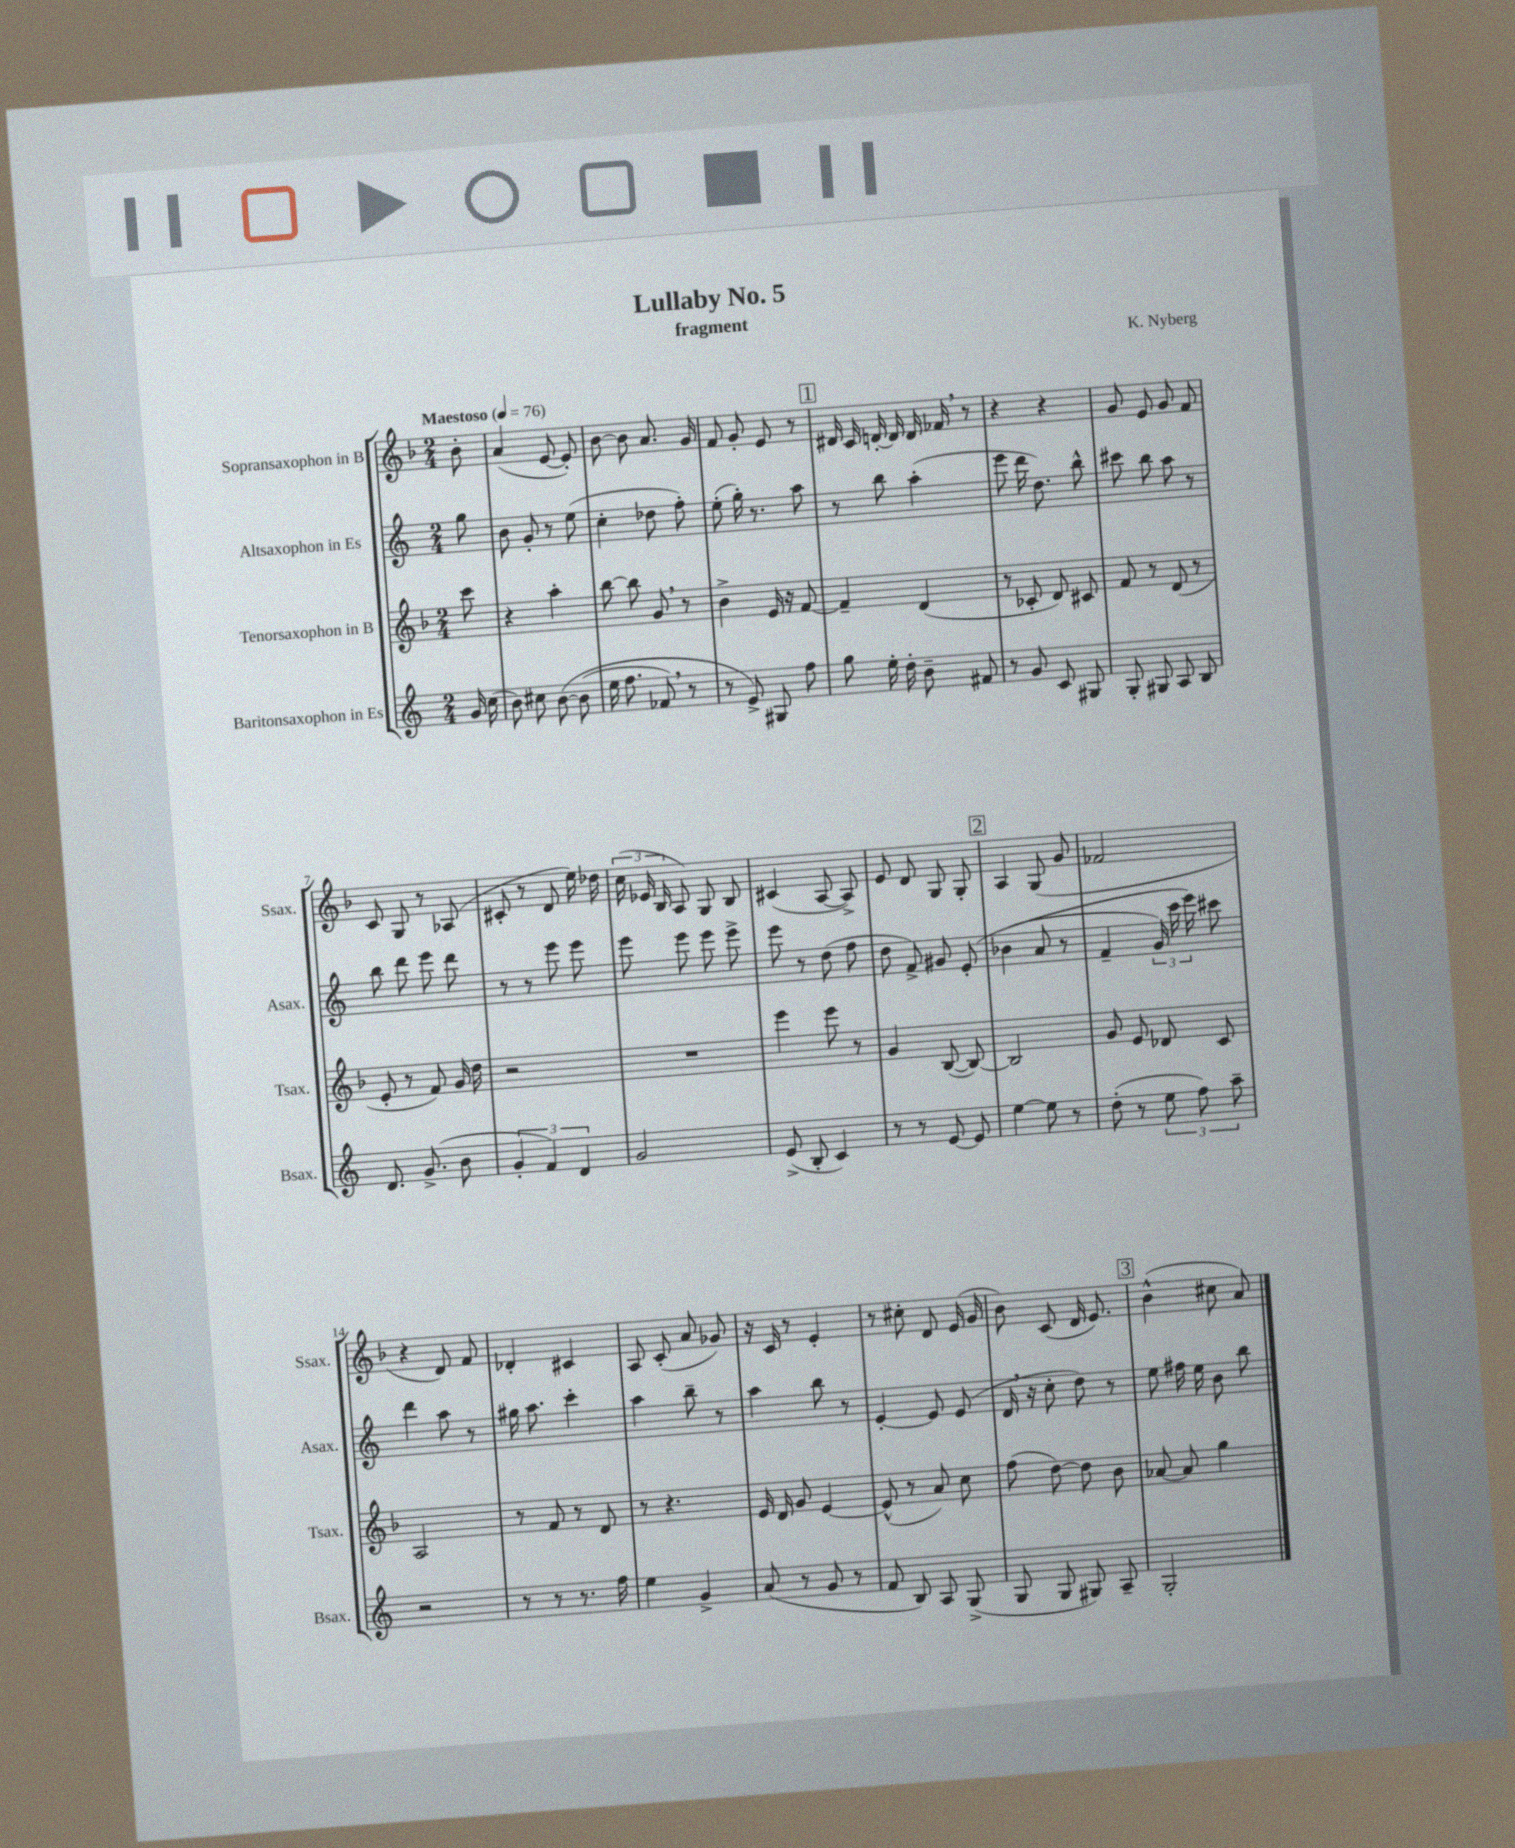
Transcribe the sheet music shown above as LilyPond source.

\header { title = "Lullaby No. 5" composer = "K. Nyberg" subtitle = "fragment" }
<<
\new StaffGroup <<
\new Staff = "s0" \with { instrumentName = "Sopransaxophon in B" shortInstrumentName = "Ssax." } {
    \clef treble \key f \major \numericTimeSignature \time 2/4 \partial 8 \tempo "Maestoso" 4 = 76
    \autoBeamOff bes'8-. |
    a'4( e'8~ e'8-.) |
    bes'8~ bes'8 a'8. g'16 |
    f'8 g'8-. e'8 r8 |
    \mark \markup { \box "1" } dis'16 c'16 d'16~-. d'16 d'16 fes'16 \breathe r8 |
    r4 r4 |
    g'8 e'8 g'8 f'8 |
    c'8 g8 r8 aes8( |
    cis'8-. r8 d'8 e''16) des''16 |
    \tuplet 3/2 { c''16( ees'16 bes16 } a8) g8 bes8 |
    cis'4( a8~ a8->) |
    e'8 d'8 g8 g8-. |
    \mark \markup { \box "2" } a4 g8( g'8 |
    fes'2 |
    r4 d'8) f'8 |
    des'4-. cis'4 |
    a8 c'8-.( a'8 ges'8) |
    r16 c'16 r8 e'4-. |
    r8 cis''8-. d'8 e'16( g'16 |
    bes'8) c'8( d'16 e'8.) |
    \mark \markup { \box "3" } bes'4-^( cis''8 a'8) \bar "|." |
}
\new Staff = "s1" \with { instrumentName = "Altsaxophon in Es" shortInstrumentName = "Asax." } {
    \clef treble \key c \major \numericTimeSignature \time 2/4 \partial 8
    \autoBeamOff g''8 |
    b'8 g'8-. r8 e''8( |
    c''4-. des''8 f''8-.) |
    e''8-.( g''16-.) r8. a''8 |
    \mark \markup { \box "1" } r8 b''8 a''4-.( |
    e'''8 d'''16 d''8.) b''8-^ |
    cis'''8 b''8 a''8 r8 |
    b''8 d'''8 e'''8 d'''8 |
    r8 r8 e'''8 e'''8 |
    e'''8 e'''8 e'''8 e'''8-> |
    e'''8 r8 d''8( f''8 |
    d''8 f'8->) gis'8 e'8-.\( |
    \mark \markup { \box "2" } bes'4( a'8 r8 |
    f'4-- \tuplet 3/2 { g'16) c'''16 e'''16\) } cis'''8 |
    d'''4 a''8 r8 |
    gis''16 a''8. c'''4-. |
    a''4 b''8-- r8 |
    a''4 b''8 r8 |
    e'4~-. e'8 e'8( |
    d'16 \breathe r16 c''8-. d''8) r8 |
    \mark \markup { \box "3" } e''8 fis''16 e''16 b'8 b''8 \bar "|." |
}
\new Staff = "s2" \with { instrumentName = "Tenorsaxophon in B" shortInstrumentName = "Tsax." } {
    \clef treble \key f \major \numericTimeSignature \time 2/4 \partial 8
    \autoBeamOff c'''8 |
    r4 a''4-. |
    bes''8~ bes''8 g'8 \breathe r8 |
    bes'4-> e'16 r16 f'8~ |
    \mark \markup { \box "1" } f'4-- d'4( |
    r8 ces'8-. d'8) cis'8 |
    f'8 r8 d'8( r8 |
    e'8-. r8 f'8) g'16 d''16 |
    r2 |
    R2 |
    e'''4 e'''8 r8 |
    g'4 bes8~( bes8~) |
    \mark \markup { \box "2" } bes2 |
    g'8 e'8 des'8 c'8 |
    a2 |
    r8 f'8 r8 d'8 |
    r8 r4. |
    e'16 d'16 g'8 e'4~ |
    e'8-^( r8 a'8) c''8 |
    f''8( d''8~) d''8 bes'8 |
    \mark \markup { \box "3" } aes'8~ aes'8 g''4 \bar "|." |
}
\new Staff = "s3" \with { instrumentName = "Baritonsaxophon in Es" shortInstrumentName = "Bsax." } {
    \clef treble \key c \major \numericTimeSignature \time 2/4 \partial 8
    \autoBeamOff g'16 c''16( |
    b'8) cis''8 b'8~\( b'8( |
    e''16 f''8. fes'8) \breathe r8 |
    r8 e'8->\) gis8 f''8 |
    \mark \markup { \box "1" } g''8 e''16-. d''16-. b'8-- fis'8 |
    r8 g'8 c'8 gis8 |
    g8-. gis8 a8 b8 |
    d'8. g'8.->( b'8 |
    \tuplet 3/2 { g'4-. f'4) d'4 } |
    g'2 |
    e'8->( b8-. c'4) |
    r8 r8 e'8~ e'8 |
    \mark \markup { \box "2" } e''4~ e''8 r8 |
    d''8-.( r8 \tuplet 3/2 { e''8 f''8) a''8-- } |
    r2 |
    r8 r8 r8. f''16 |
    e''4 g'4-> |
    a'8( r8 g'8 r8 |
    f'8 b8) a8 g8->( |
    g8 g8 gis8) a8-- |
    \mark \markup { \box "3" } g2-. \bar "|." |
}
>>
>>
